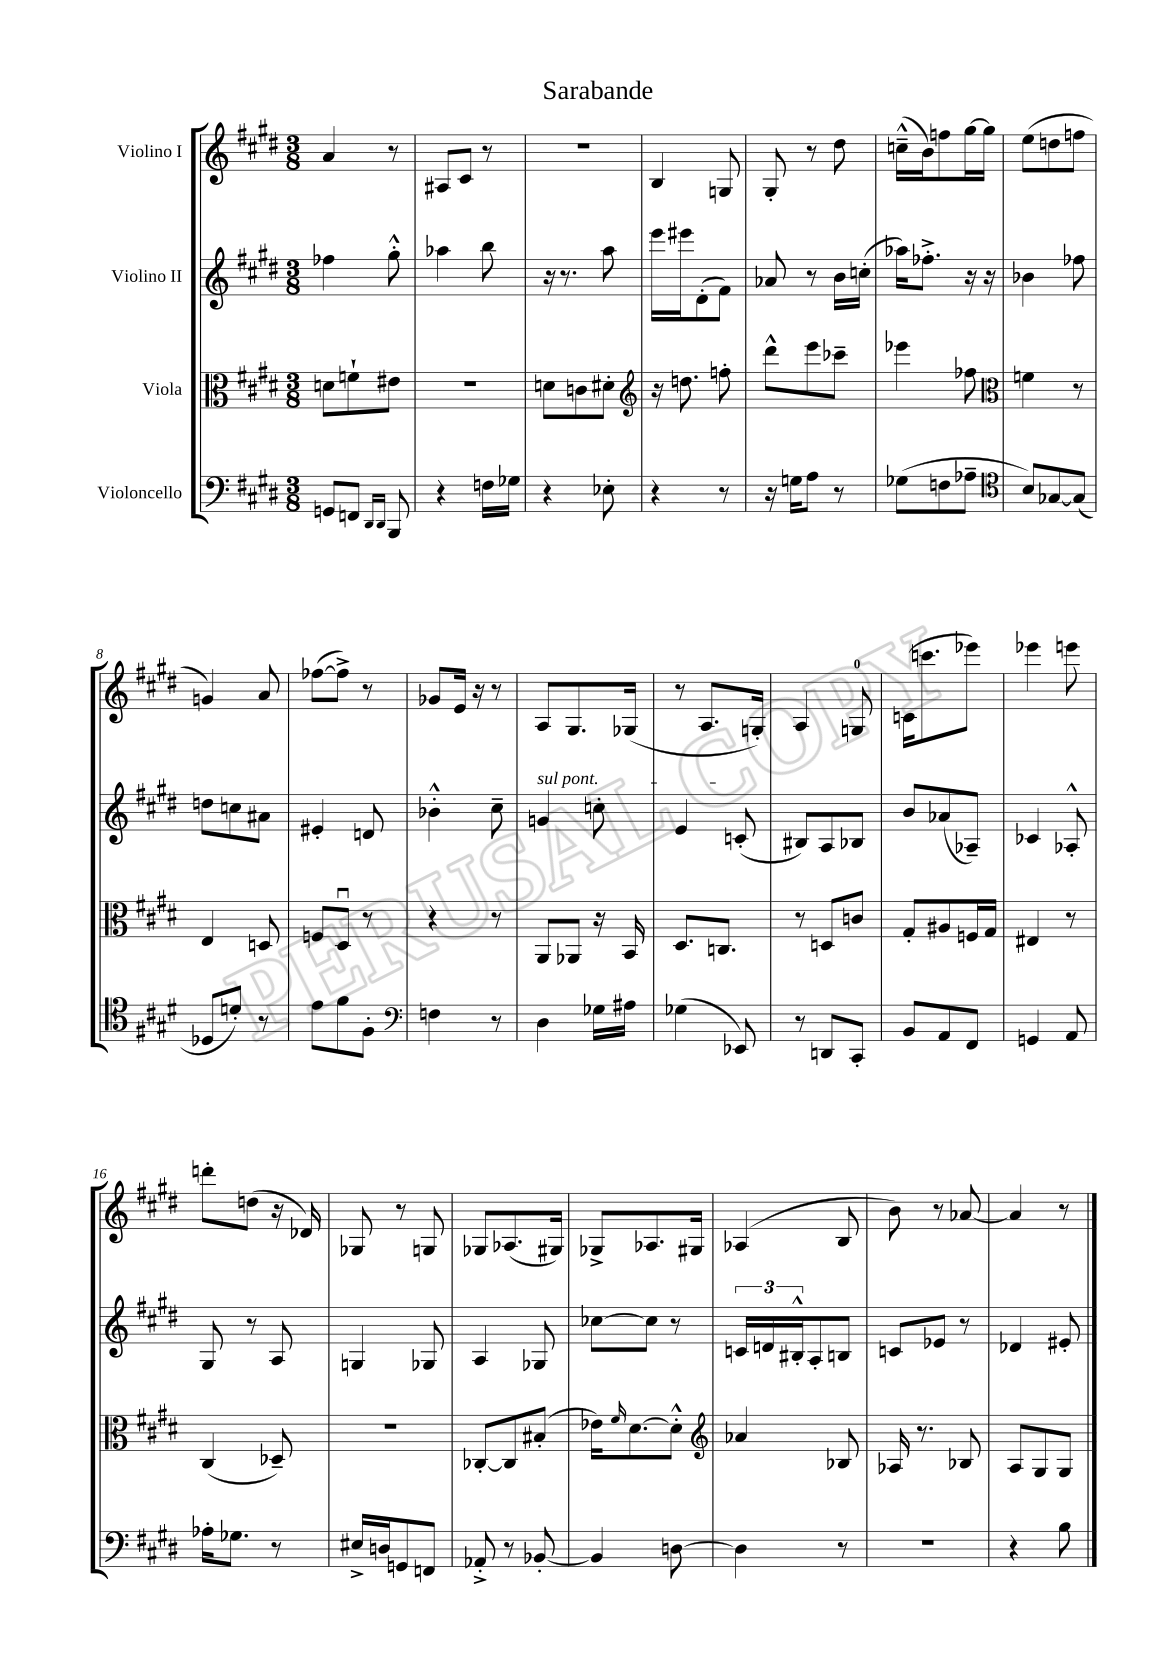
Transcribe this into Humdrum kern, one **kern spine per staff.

**kern	**kern	**kern	**kern
*staff4	*staff3	*staff2	*staff1
*clefF4	*clefC3	*clefG2	*clefG2
*k[f#c#g#d#]	*k[f#c#g#d#]	*k[f#c#g#d#]	*k[f#c#g#d#]
*M3/8	*M3/8	*M3/8	*M3/8
8GG	8d	4ff-	4a
8FF	8f`	.	.
16qqDD#	.	.	.
16qqDD#	.	.	.
8BBB	8e#	8gg#'^^	8r
=	=	=	=
4r	4.r	4aa-	8A#
.	.	.	8c#
16F	.	8bb	8r
16G-	.	.	.
=	=	=	=
4r	8d	16r	4.r
.	.	8.r	.
.	8c	.	.
8E-'	8d#'	8aa	.
=	=	=	=
*	*clefG2	*	*
4r	16r	16eee	4B
.	8.dd	16eee#	.
.	.	(8d#'	.
8r	8ff'	8f#)	8G
=	=	=	=
16r	8ddd#^^	8a-	8G#'
16G	.	.	.
8A	8eee	8r	8r
8r	8ccc-~	16b	8dd#
.	.	(16cc'	.
=	=	=	=
(8G-	4eee-	16aa-)	(16cc~^^
.	.	8.ff-'^	16b)
8F	.	.	8ff
8A-~	8ff-	16r	[16gg#
.	.	16r	16gg#]
=	=	=	=
*clefC4	*clefC3	*	*
8B)	4f	4b-	(8ee
[8G-	.	.	8dd
(8G-]	8r	8ff-	8ff
=	=	=	=
8D-	4E	8dd	4g)
8d')	.	8cc	.
8r	8D	8a#	8a
=	=	=	=
8e	8F	4e#'	([8ff-
8f#	8D#u	.	8ff-^])
8F#'	8r	8d	8r
=	=	=	=
*clefF4	*	*	*
4F	4r	4b-'^^	8g-
.	.	.	16e
.	.	.	16r
8r	8r	8cc#~	8r
=	=	=	=
4D#	8AA	4g	8A
.	8AA-	.	8.G#
16G-	16r	8cc'	.
16A#	16BB	.	(16G-
=	=	=	=
(4G-	8.D#	4e	8r
.	.	.	8.A
.	8.C	.	.
8EE-)	.	(8c'	.
.	.	.	16G')
=	=	=	=
8r	8r	8B#)	4A
8DD	8D	8A	.
8CC#'	8c	8B-	8G
=	=	=	=
8BB	8G#'	8b	(16c
.	.	.	8.ccc
8AA	8A#	(8a-	.
8FF#	16F	8A-~)	8eee-)
.	16G#	.	.
=	=	=	=
4GG	4E#	4c-	4eee-
8AA	8r	8A-'^^	8eee
=	=	=	=
16A-'	(4C#	8G#	8ddd'
8.G-	.	.	.
.	.	8r	(8dd
8r	8D-~)	8A	16r
.	.	.	16d-)
=	=	=	=
16E#^	4.r	4G	8G-
16D	.	.	.
8GG	.	.	8r
8FF	.	8G-	8G
=	=	=	=
8AA-'^	[8C-'	4A	8G-
8r	8C-]	.	(8.A-
[8BB-'	(8B#'	8G-	.
.	.	.	16G#)
=	=	=	=
4BB-]	16e-)	[8cc-	8G-^
.	16qqf#	.	.
.	[8.d#	.	.
.	.	8cc-]	8.A-
[8D	8d#'^^]	8r	.
.	.	.	16G#
=	=	=	=
*	*clefG2	*	*
4D]	4a-	24c	(4A-
.	.	24d	.
.	.	24B#'^^	.
.	.	8A'	.
8r	8B-	8B	8B
=	=	=	=
4.r	16A-	8c	8b)
.	8.r	.	.
.	.	8e-	8r
.	8B-	8r	[8a-
=	=	=	=
4r	8A	4d-	4a-]
.	8G#	.	.
8B	8G#	8e#'	8r
==	==	==	==
*-	*-	*-	*-
